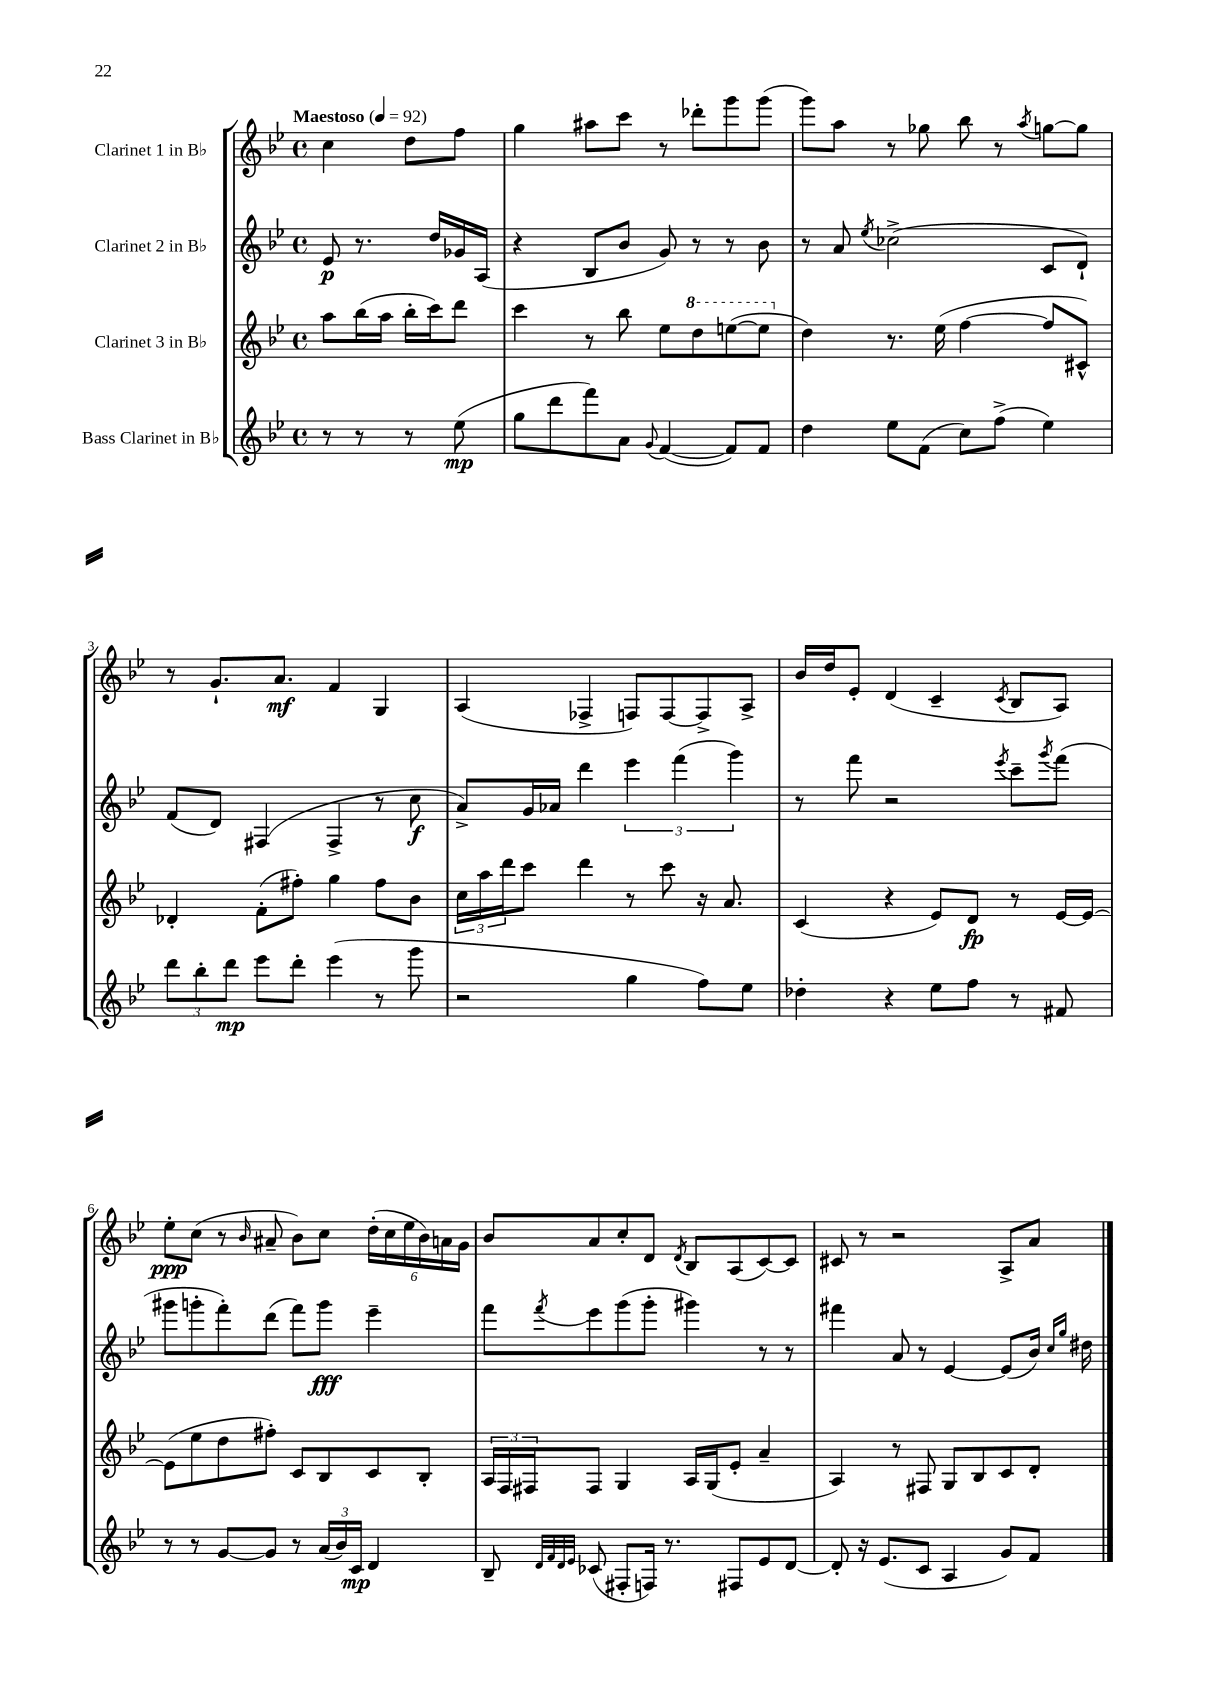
<<
\new StaffGroup <<
\new Staff = "s0" \with { instrumentName = "Clarinet 1 in Bb" } {
    \clef treble \key bes \major \defaultTimeSignature \time 4/4 \partial 2 \tempo "Maestoso" 4 = 92
    c''4 d''8 f''8 |
    g''4 ais''8 c'''8 r8 des'''8-. g'''8 g'''8( |
    g'''8) a''8 r8 ges''8 bes''8 r8 \acciaccatura { a''8 } g''8~ g''8 |
    r8 g'8.-! a'8.\mf f'4 g4 |
    a4( fes4-> f8) f8~ f8-> a8-> |
    bes'16 d''16 ees'8-. d'4( c'4-- \acciaccatura { c'8 } bes8 a8) |
    ees''8-.\ppp c''8( r8 \grace { bes'16 } ais'8-- bes'8) c''8 \tuplet 6/4 { d''16-.( c''16 ees''16 bes'16) a'16 g'16 } |
    bes'8 a'8 c''8-. d'8 \acciaccatura { d'8 } bes8 a8( c'8~) c'8 |
    cis'8 r8 r2 a8-> a'8 \bar "|." |
}
\new Staff = "s1" \with { instrumentName = "Clarinet 2 in Bb" } {
    \clef treble \key bes \major \defaultTimeSignature \time 4/4 \partial 2
    ees'8\p r8. d''16 ges'16 a16( |
    r4 bes8 bes'8 g'8) r8 r8 bes'8 |
    r8 a'8 \acciaccatura { ees''8 } ces''2->( c'8 d'8-!) |
    f'8( d'8) fis4( fis4-> r8 c''8\f |
    a'8->) g'16 aes'16 d'''4 \tuplet 3/2 { ees'''4 f'''4( g'''4) } |
    r8 f'''8 r2 \acciaccatura { ees'''8 } c'''8-- \acciaccatura { g'''8 } f'''8( |
    gis'''8 g'''8-. f'''8-.) d'''8( f'''8) g'''8\fff ees'''4-- |
    f'''8 \acciaccatura { f'''8 } ees'''8 g'''8( g'''8-. gis'''4) r8 r8 |
    fis'''4 a'8 r8 ees'4~ ees'8( bes'16) \grace { c''16 g''16 } dis''16 \bar "|." |
}
\new Staff = "s2" \with { instrumentName = "Clarinet 3 in Bb" } {
    \clef treble \key bes \major \defaultTimeSignature \time 4/4 \partial 2
    a''8 bes''16( a''16 bes''16-. c'''16) d'''8 |
    c'''4 r8 bes''8 ees''8 \ottava #1 d'''8 e'''8~( e'''8 \ottava #0 |
    d''4) r8. ees''16( f''4~ f''8 cis'8-^) |
    des'4-. f'8-.( fis''8-.) g''4 fis''8 bes'8 |
    \tuplet 3/2 { c''16 a''16 d'''16 } c'''8 d'''4 r8 c'''8 r16 a'8. |
    c'4( r4 ees'8) d'8\fp r8 ees'16~ ees'16~ |
    ees'8( ees''8 d''8 fis''8-.) c'8 bes8 c'8 bes8-. |
    \tuplet 3/2 { a16 f16 fis16 } fis8 g4 a16 g16( ees'8-. a'4-- |
    a4) r8 fis8 g8 bes8 c'8 d'8-. \bar "|." |
}
\new Staff = "s3" \with { instrumentName = "Bass Clarinet in Bb" } {
    \clef treble \key bes \major \defaultTimeSignature \time 4/4 \partial 2
    r8 r8 r8 ees''8\mp( |
    g''8 d'''8 f'''8) a'8 \appoggiatura { g'8 } f'4~( f'8) f'8 |
    d''4 ees''8 f'8( c''8) f''8->( ees''4) |
    \tuplet 3/2 { d'''8 bes''8-. d'''8\mp } ees'''8 d'''8-. ees'''4( r8 g'''8 |
    r2 g''4 f''8) ees''8 |
    des''4-. r4 ees''8 f''8 r8 fis'8 |
    r8 r8 g'8~ g'8 r8 \tuplet 3/2 { a'16( bes'16) c'16\mp } d'4 |
    bes8-- \grace { d'32 f'32 d'32 ees'32 } ces'8( fis8-. f16) r8. fis8 ees'8 d'8~ |
    d'8-. r16 ees'8.( c'8 a4 g'8) f'8 \bar "|." |
}
>>
>>
